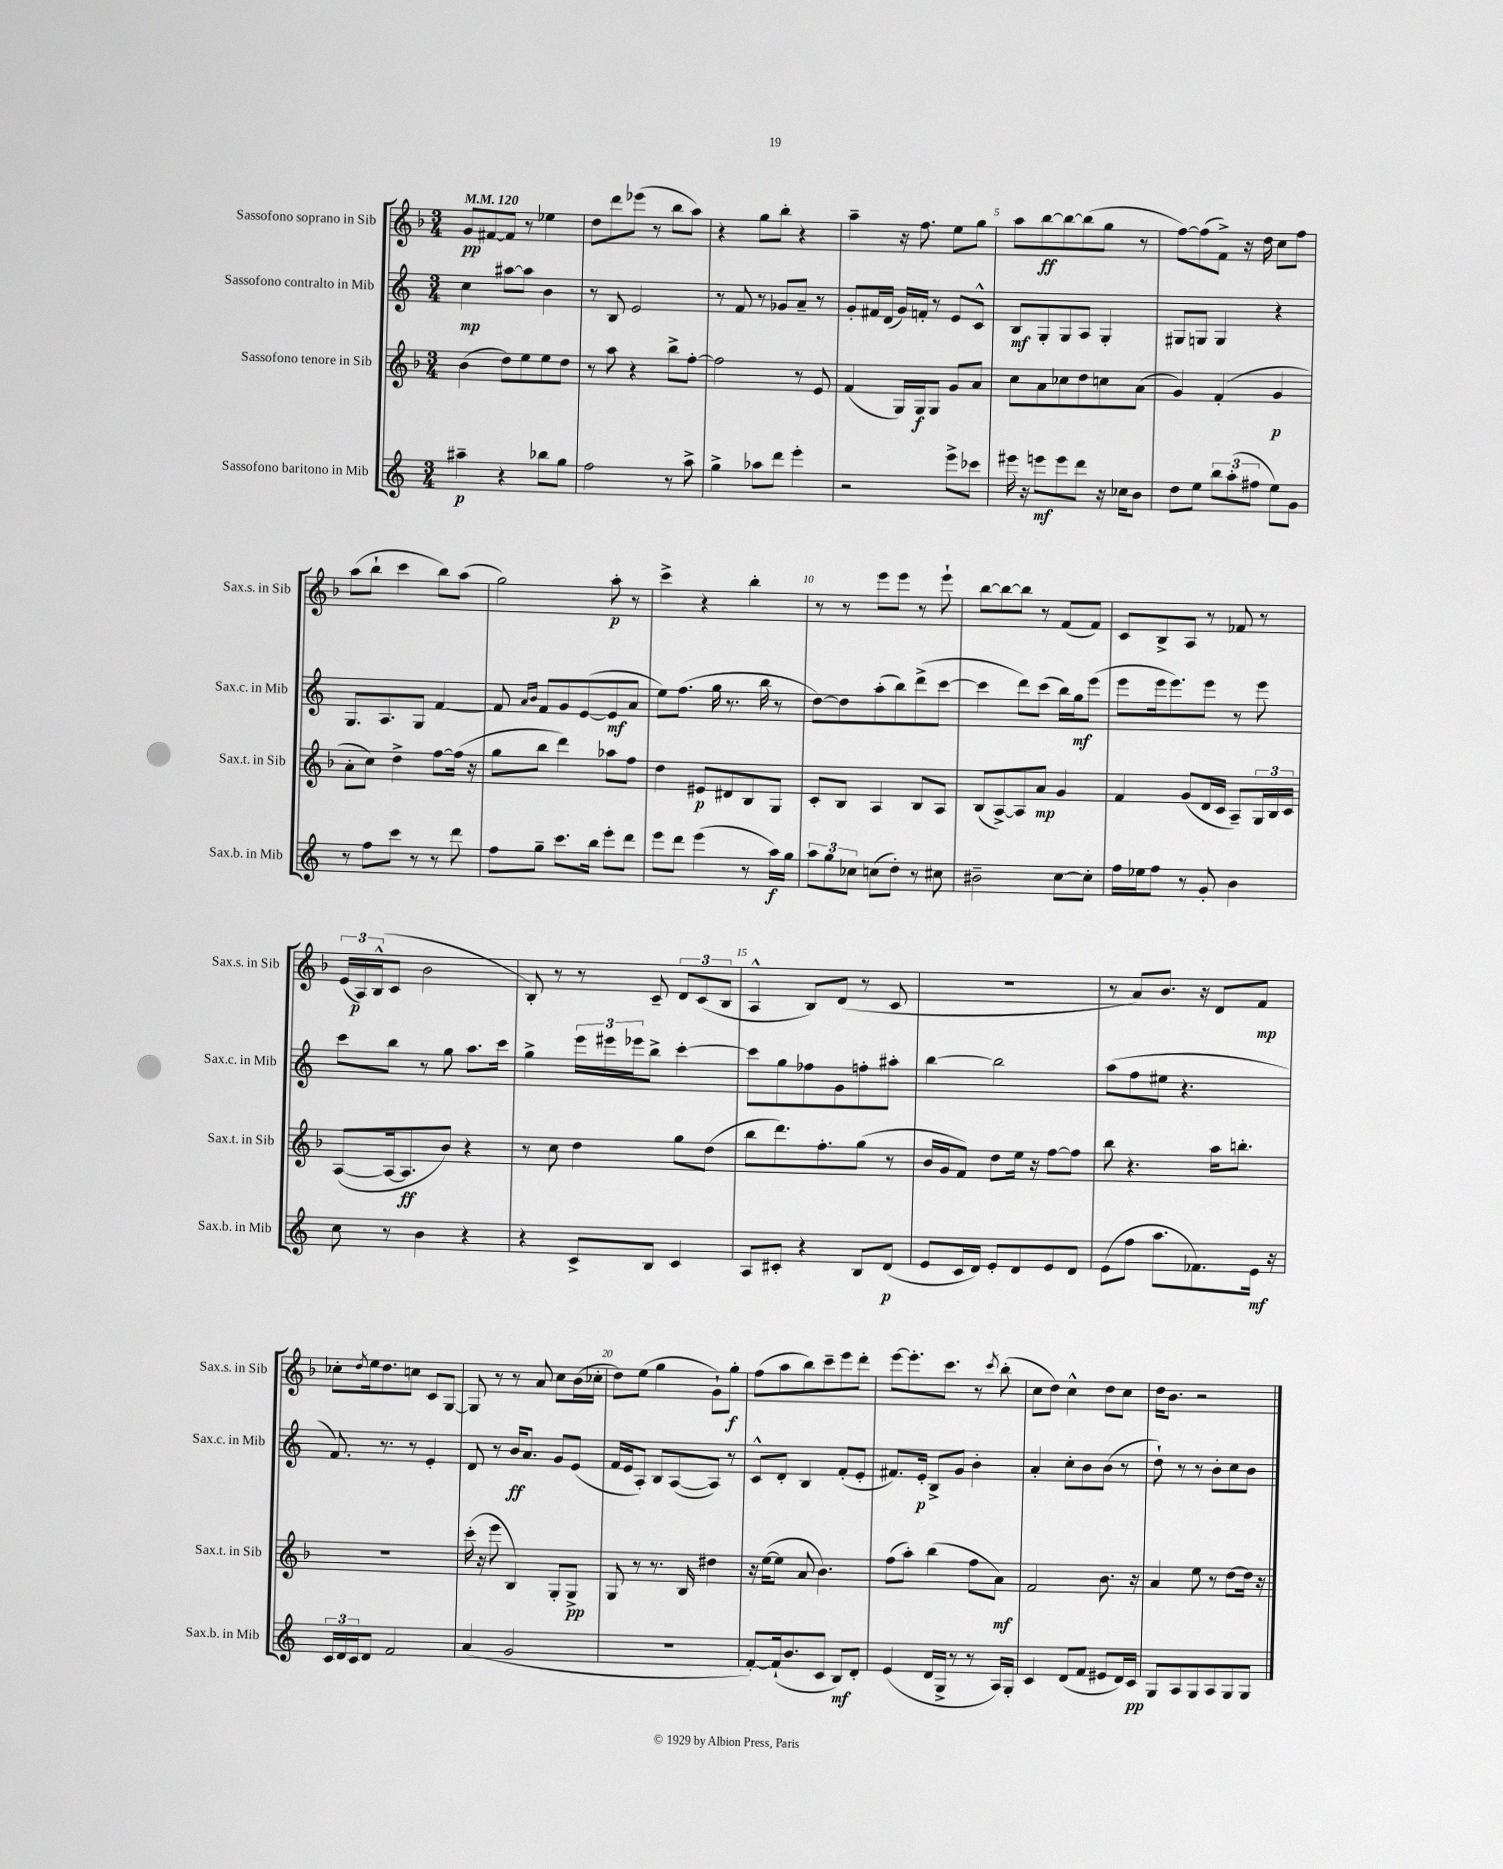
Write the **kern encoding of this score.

**kern	**dynam	**kern	**dynam	**kern	**dynam	**kern	**dynam
*part4	*part4	*part3	*part3	*part2	*part2	*part1	*part1
*staff4	*staff4	*staff3	*staff3	*staff2	*staff2	*staff1	*staff1
*I"Sassofono baritono in Mib	*	*I"Sassofono tenore in Sib	*	*I"Sassofono contralto in Mib	*	*I"Sassofono soprano in Sib	*
*I'Sax.b. in Mib	*	*I'Sax.t. in Sib	*	*I'Sax.c. in Mib	*	*I'Sax.s. in Sib	*
*clefG2	*	*clefG2	*	*clefG2	*	*clefG2	*
*k[]	*	*k[b-]	*	*k[]	*	*k[b-]	*
*M3/4	*	*M3/4	*	*M3/4	*	*M3/4	*
*MM120	*	*MM120	*	*MM120	*	*MM120	*
=1	=1	=1	=1	=1	=1	=1	=1
4aa#X~\	p	(4b-\	.	4cc\	mp	8g/L	pp
.	.	.	.	.	.	[8f#X/	.
4r	.	8dd\L)	.	[8aa#X\L	.	8f#/J]	.
.	.	8ee\	.	8aa#\J]	.	8r	.
8bb-X\L	.	8ee\	.	4b\	.	4ee-X\	.
8gg\J	.	8dd\J	.	.	.	.	.
=2	=2	=2	=2	=2	=2	=2	=2
2ff\	.	8r	.	8r	.	8dd\L	.
.	.	8aa\	.	8B/	.	8ddd\	.
.	.	4r	.	2e/	.	(8eee-X\J	.
.	.	.	.	.	.	8r	.
8r	.	8bb-^\L	.	.	.	8bb-\L	.
8aa^\	.	[8ff'\J	.	.	.	8aa\J)	.
=3	=3	=3	=3	=3	=3	=3	=3
4gg^\	.	2ff\]	.	8r	.	4r	.
.	.	.	.	8f/	.	.	.
8aa-X\L	.	.	.	8r	.	8gg\L	.
8ddd\J	.	.	.	8g-X/L	.	8bb-'\J	.
4eee'\	.	8r	.	8a~/J	.	4r	.
.	.	8e/	.	8r	.	.	.
=4	=4	=4	=4	=4	=4	=4	=4
2r	.	(4f/	.	8g'/L	.	4aa~\	.
.	.	.	.	16f#X/L	.	.	.
.	.	.	.	(16d/JJ	.	.	.
.	.	16G/LL)	.	16g/LL)	.	16r	.
.	.	16G/J	f	16fn'/JJ	.	8.ff\	.
.	.	8G/J	.	8r	.	.	.
8eee^\L	.	8g/L	.	8e/L	.	8ee\L	.
8ccc-X\J	.	8a/J	.	8c^^/J	.	8gg\J	.
=5	=5	=5	=5	=5	=5	=5	=5
16eee#X\	.	8cc\L	.	8B/L	mf	8aa\L	.
16r	.	.	.	.	.	.	.
8eeen\L	mf	8a\	.	8G'/	.	[8bb-\	ff
8eee\	.	8cc-X\	.	8G/	.	8bb-\_	.
8ddd\J	.	8dd\	.	8A/J	.	(8bb-\]	.
16r	.	8ccn\	.	4G'/	.	8gg\J	.
16cc-X\KL	.	.	.	.	.	.	.
8b\J	.	(8a\J	.	.	.	8r	.
=6	=6	=6	=6	=6	=6	=6	=6
8dd\L	.	4g/)	.	8G#X/L	.	[8ff\L)	.
8ee\J	.	.	.	8Gn/J	.	(8ff\]	.
12bb\L	.	(4f'/	.	4G/	.	8f^\J)	.
(12aa'\	.	.	.	.	.	.	.
.	.	.	.	.	.	16r	.
12ff#X\J	.	.	.	.	.	.	.
.	.	.	.	.	.	16dd\	.
8ee\L)	.	4g/	p	4r	.	8cc\L	.
8g\J	.	.	.	.	.	8ff\J	.
!!LO:LB:g=z
=7	=7	=7	=7	=7	=7	=7	=7
8r	.	8a'\L	.	8.G/L	.	(8aa\L	.
8ff\L	.	8cc\J)	.	.	.	8bb-`\J	.
.	.	.	.	8.A/	.	.	.
8ccc\J	.	4dd^\	.	.	.	4ccc\	.
8r	.	.	.	8G/J	.	.	.
8r	.	[8ff\L	.	[4f/	.	8bb-\L)	.
8ddd\	.	(16ff\Jk]	.	.	.	(8aa\J	.
.	.	16r	.	.	.	.	.
=8	=8	=8	=8	=8	=8	=8	=8
8ff\L	.	8gg\L	.	8f/]	.	2gg\)	.
.	.	.	.	16qqa/LL	.	.	.
.	.	.	.	16qqb/JJ	.	.	.
8gg~\J	.	8bb-\J	.	8f/L	.	.	.
8.ccc\L	.	4ddd\)	.	8g/	.	.	.
.	.	.	.	([8e/	.	.	.
16bb\Jk	.	.	.	.	.	.	.
8eee'\L	.	8aa-X\L	.	8e/]	mf	8aa'\	p
8ddd\J	.	8ff\J	.	8a/J	.	8r	.
=9	=9	=9	=9	=9	=9	=9	=9
8eee\L	.	4dd\	.	8ee\L)	.	4ccc^\	.
8ddd\J	.	.	.	(8.ff\J	.	.	.
(4eee\	.	8e#X/L	p	.	.	4r	.
.	.	.	.	16gg\	.	.	.
.	.	8d#X/	.	8.r	.	.	.
8r	.	8B-/	.	.	.	4bb-'\	.
.	.	.	.	16bb\	.	.	.
16aa\LL)	f	8G/J	.	8r	.	.	.
16gg\JJ	.	.	.	.	.	.	.
=10	=10	=10	=10	=10	=10	=10	=10
12aa\L	.	8c'/L	.	[8dd\L)	.	8r	.
12gg\	.	.	.	.	.	.	.
.	.	8B-/J	.	8dd\]	.	8r	.
12cc-X\J	.	.	.	.	.	.	.
(8ccn\L	.	4A/	.	(8aa'\	.	8eee\L	.
8dd'\J)	.	.	.	8bb\)	.	8eee\J	.
8r	.	8B-/L	.	(8ddd^\	.	8r	.
8cc#X\	.	8A/J	.	[8ccc\J	.	8eee`\	.
=11	=11	=11	=11	=11	=11	=11	=11
2b#X~\	.	(8B-/L	.	4ccc\]	.	[8bb-\L	.
.	.	[8A^/)	.	.	.	8bb-\_	.
.	.	8A/]	.	8ddd\L)	.	8bb-\J]	.
.	.	8a/J	mp	(8ccc\J	.	8r	.
[8cc\L	.	4g/	.	16bb\LL)	.	(8f/L	.
.	.	.	.	16gg\J	mf	.	.
8cc'\J]	.	.	.	(8eee\J	.	8f/J)	.
=12	=12	=12	=12	=12	=12	=12	=12
16ff\LL	.	4f/	.	8eee\L	.	8c/L	.
16ee-X\J	.	.	.	.	.	.	.
8ff\J	.	.	.	16eee\k	.	8B-^/	.
.	.	.	.	8.eee\)	.	.	.
8r	.	(8g/L	.	.	.	8A/J	.
8g'/	.	16d/L	.	8eee\J	.	8r	.
.	.	16c/JJ	.	.	.	.	.
4b\	.	8A~/L)	.	8r	.	8f-X/	.
.	.	24G/L	.	8eee\	.	8r	.
.	.	24B-/	.	.	.	.	.
.	.	24c/JJ	.	.	.	.	.
!!LO:LB:g=z
=13	=13	=13	=13	=13	=13	=13	=13
8cc\	.	([8A/L	.	8ccc\L	.	(24e/LL	.
.	.	.	.	.	.	24A/)	p
.	.	.	.	.	.	(24B-^^/J	.
8r	.	16A/k_	.	8bb\J	.	8c/J	.
.	.	8.A/]	ff	.	.	.	.
4b\	.	.	.	8r	.	2b-\	.
.	.	8b-/J)	.	8gg\	.	.	.
4r	.	4r	.	8.aa\L	.	.	.
.	.	.	.	16ccc\Jk	.	.	.
=14	=14	=14	=14	=14	=14	=14	=14
4r	.	8r	.	4gg^\	.	8B-'/)	.
.	.	8cc\	.	.	.	8r	.
8c^/L	.	4dd\	.	24eee\LL	.	8r	.
.	.	.	.	24eee#X\	.	.	.
.	.	.	.	24eee-X\J	.	.	.
8B/J	.	.	.	8bb^\J	.	8c~/	.
4c/	.	8gg\L	.	[4ccc'\	.	12d/L	.
.	.	.	.	.	.	(12c/	.
.	.	(8dd\J	.	.	.	.	.
.	.	.	.	.	.	12B-/J	.
=15	=15	=15	=15	=15	=15	=15	=15
8A/L	.	8bb-\L	.	8ccc\L]	.	4A^^/	.
8c#X'/J	.	8.ddd\)	.	8gg\	.	.	.
4r	.	.	.	8ff-X\	.	8B-/L)	.
.	.	8.ff'\	.	.	.	.	.
.	.	.	.	8g\	.	(8d/J	.
8B/L	.	(8gg\J	.	8ffn'\	.	8r	.
(8d/J	p	8r	.	8aa#X'\J	.	8c/	.
=16	=16	=16	=16	=16	=16	=16	=16
8e/L	.	16b-/LL	.	[4bb\	.	2.r	.
.	.	16g/J	.	.	.	.	.
16c/L	.	8f/J)	.	.	.	.	.
16d/JJ)	.	.	.	.	.	.	.
8e'/L	.	8dd\L	.	2bb\]	.	.	.
8d/	.	16ee\Jk	.	.	.	.	.
.	.	16r	.	.	.	.	.
8e/	.	[8ff\L	.	.	.	.	.
8d/J	.	8ff\J]	.	.	.	.	.
=17	=17	=17	=17	=17	=17	=17	=17
(8e\L	.	8bb-\	.	(8aa\L	.	8r	.
8ff\J	.	4.r	.	8ff\	.	8a/L)	.
8.aa\L	.	.	.	8ee#X\J	.	8.b-/J	.
.	.	.	.	4.r	.	.	.
8.f-X\)	.	.	.	.	.	16r	.
.	.	16aa\KL	.	.	.	8d/L	.
.	.	8.bbn'\J	.	.	.	.	.
16e\Jk	mf	.	.	.	.	8f/J	mp
16r	.	.	.	.	.	.	.
!!LO:LB:g=z
=18	=18	=18	=18	=18	=18	=18	=18
24c/LL	.	2.r	.	8.f/)	.	8cc-X'\L	.
24d/	.	.	.	.	.	.	.
24c/J	.	.	.	.	.	.	.
.	.	.	.	.	.	8qdd/	.
8d/J	.	.	.	.	.	16ee\k	.
.	.	.	.	8.r	.	8.dd\	.
2f/	.	.	.	.	.	.	.
.	.	.	.	8r	.	8ccn\J	.
.	.	.	.	4e'/	.	8c/L	.
.	.	.	.	.	.	[8G/J	.
=19	=19	=19	=19	=19	=19	=19	=19
(4a/	.	(16ccc'\	.	8d/	.	8G/]	.
.	.	16r	.	.	.	.	.
.	.	8eee\	.	8r	.	8r	.
2g/	.	4B-/)	.	16b/KL	ff	8r	.
.	.	.	.	8.a/J	.	.	.
.	.	.	.	.	.	8a/	.
.	.	8G'/L	.	8g/L	.	8cc\L	.
.	.	8G^/J	pp	(8e/J	.	(16b-\L	.
.	.	.	.	.	.	16cc-X'\JJ	.
=20	=20	=20	=20	=20	=20	=20	=20
2.r	.	8G/	.	16f/LL	.	8dd\L)	.
.	.	.	.	16e/J	.	.	.
.	.	8r	.	8A'/J)	.	(8ee\J	.
.	.	8.r	.	8B/L	.	4gg\	.
.	.	.	.	([8A/	.	.	.
.	.	16B-/	.	.	.	.	.
.	.	4dd#X\	.	8A/J])	.	8g`\L)	.
.	.	.	.	8r	.	8gg'\J	f
=21	=21	=21	=21	=21	=21	=21	=21
[8f'/L)	.	16r	.	8c^^/L	.	(8ff\L	.
.	.	([16ee\KL	.	.	.	.	.
(16f`/k]	.	8ee\J]	.	8d'/J	.	8aa\	.
8.b/	.	.	.	.	.	.	.
.	.	8a/	.	4B/	.	8bb-\)	.
8c/J	.	4.b-\)	.	.	.	8ccc~\	.
8B/L)	mf	.	.	(8f'/L	.	8eee\	.
8d'/J	.	.	.	8e'/J	.	8ddd'\J	.
=22	=22	=22	=22	=22	=22	=22	=22
(4e/	.	(8ff\L	.	8.f#X/L)	.	[8eee\L	.
.	.	8aa'\J)	.	.	.	8.eee'\]	.
.	.	.	.	16e'/Jk	p	.	.
16d/LL	.	(4bb-\	.	8B^/L	.	.	.
16G^/JJ	.	.	.	.	.	8.ccc\J	.
8r	.	.	.	8g/J	.	.	.
8r	.	8ff\L	.	4b'\	.	8r	.
.	.	.	.	.	.	8qccc/	.
16A/LL)	.	8a\J)	mf	.	.	(8bb-'\	.
16G'/JJ	.	.	.	.	.	.	.
=23	=23	=23	=23	=23	=23	=23	=23
4c/	.	2f/	.	4a'/	.	8cc\L	.
.	.	.	.	.	.	8dd\J)	.
(8d/L	.	.	.	8cc'\L	.	4cc^^\	.
8f/J	.	.	.	8b\	.	.	.
8e#X/L	.	8.b-\	.	(8b\J	.	8dd\L	.
16d/L)	.	.	.	8r	.	8cc\J	.
16c/JJ	pp	16r	.	.	.	.	.
=24	=24	=24	=24	=24	=24	=24	=24
8G/L	.	4a/	.	8dd`\)	.	16dd\KL	.
.	.	.	.	.	.	8.b-\J	.
8A/	.	.	.	8r	.	.	.
8G/	.	8ee\	.	8r	.	2r	.
8A/	.	8r	.	8b'\L	.	.	.
8G/	.	[8dd\L	.	8cc\	.	.	.
8G/J	.	16dd\Jk]	.	8b\J	.	.	.
.	.	16r	.	.	.	.	.
==	==	==	==	==	==	==	==
*-	*-	*-	*-	*-	*-	*-	*-
